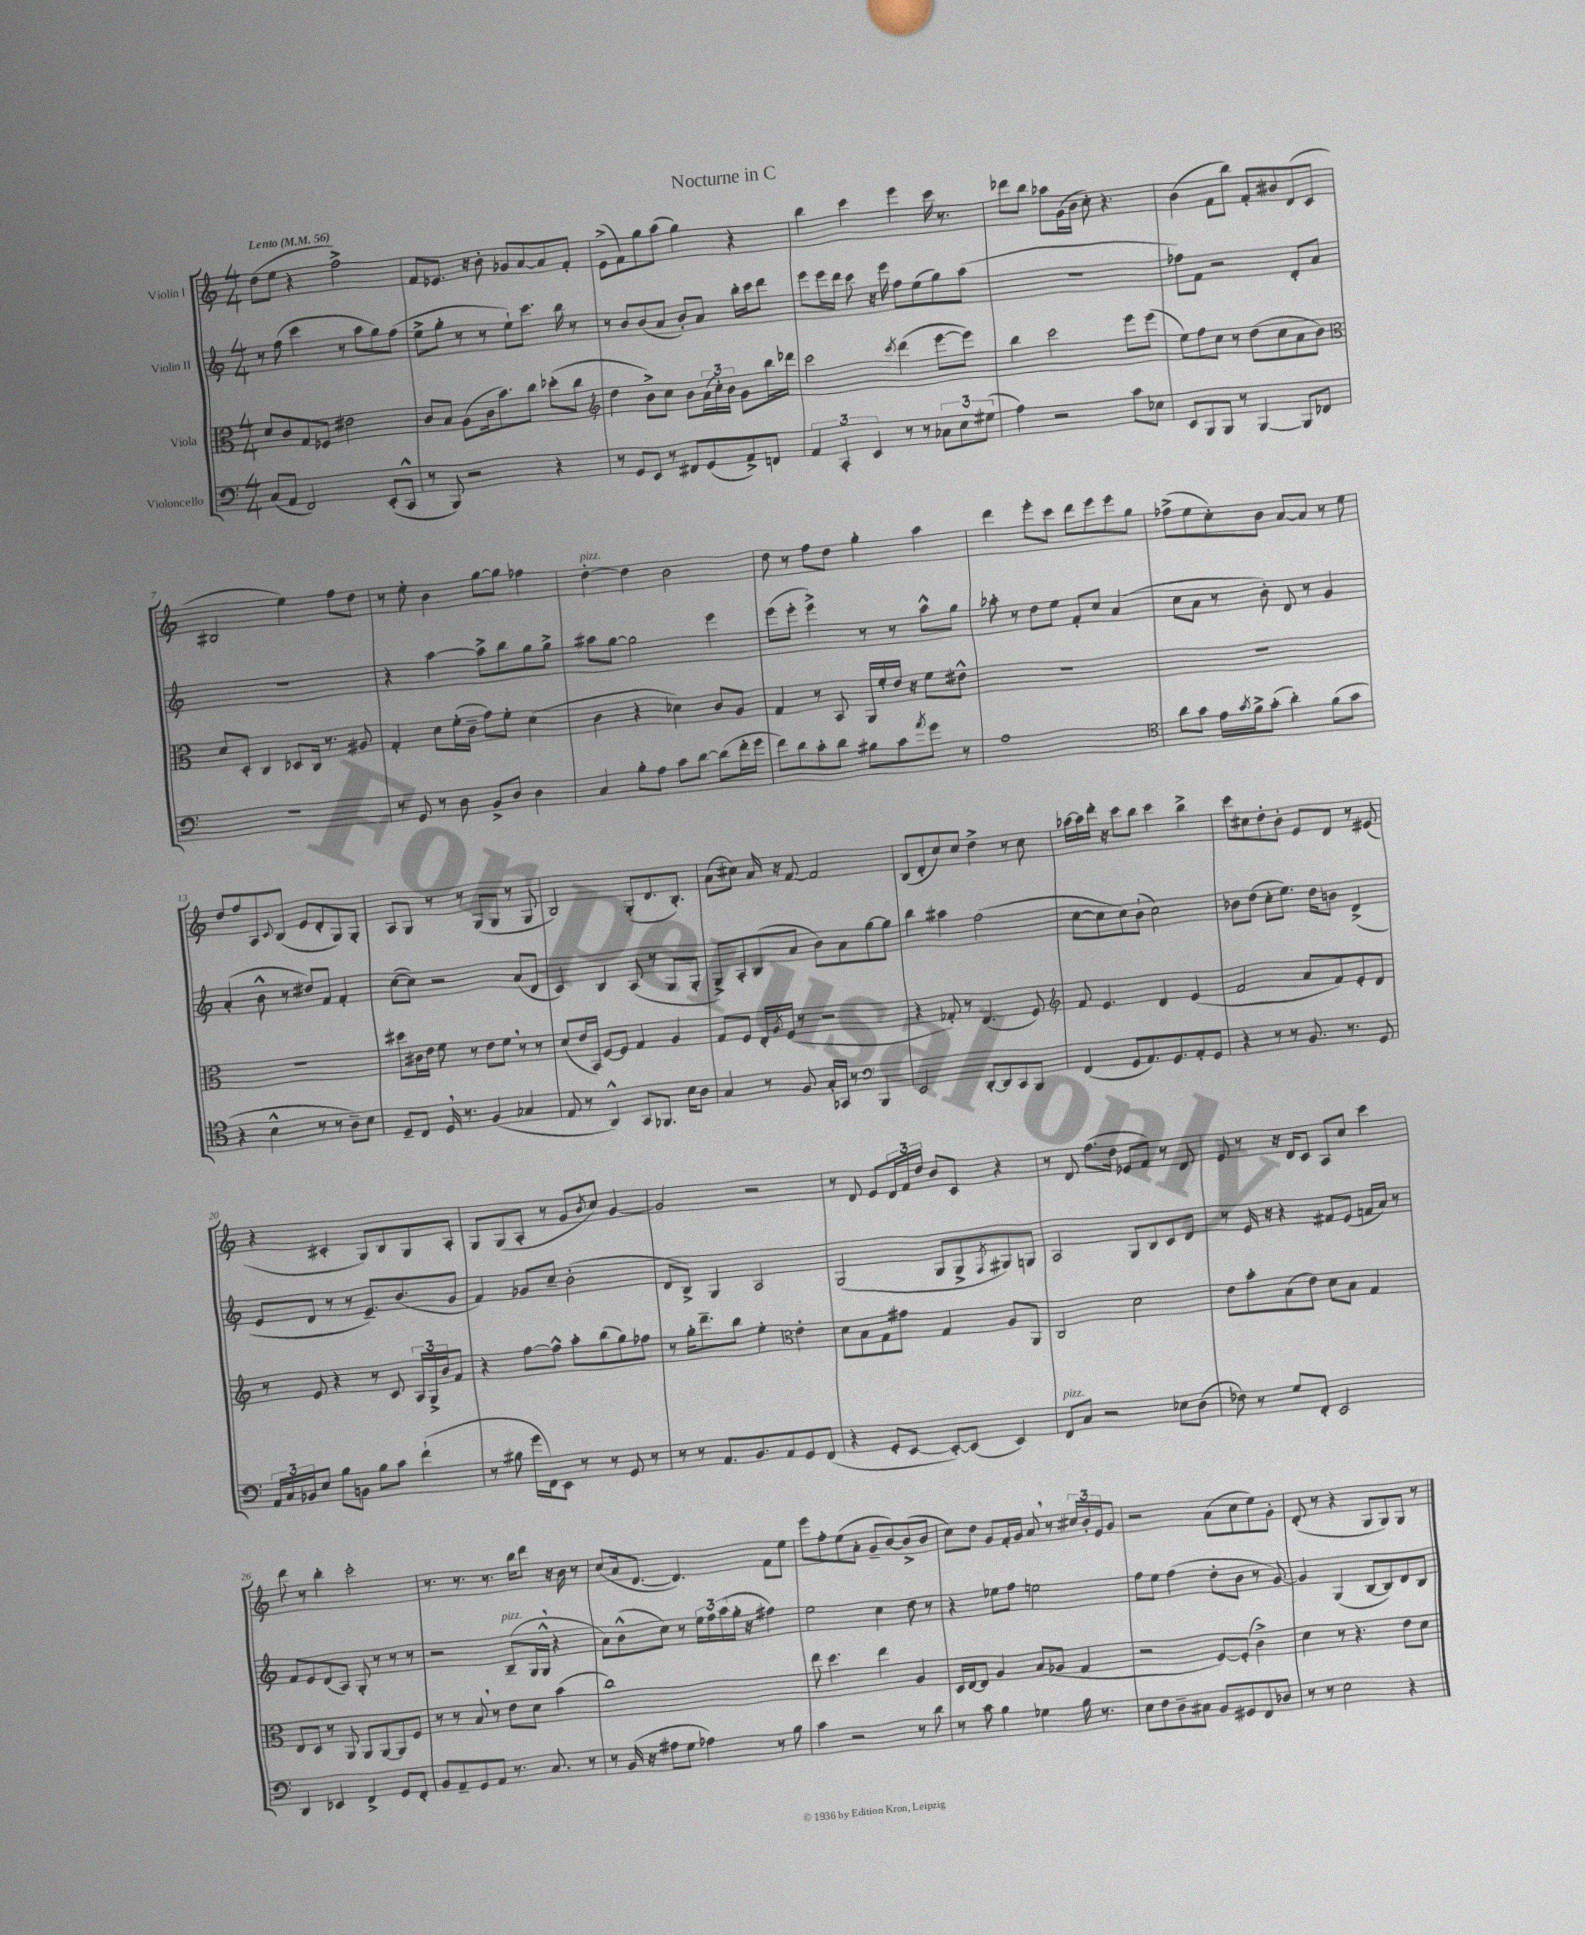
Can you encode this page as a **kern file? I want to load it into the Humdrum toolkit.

**kern	**kern	**kern	**kern
*staff4	*staff3	*staff2	*staff1
*clefF4	*clefC3	*clefG2	*clefG2
*k[]	*k[]	*k[]	*k[]
*M4/4	*M4/4	*M4/4	*M4/4
*MM56	*MM56	*MM56	*MM56
(8C	8d	8r	(8dd
8AA	8c	(8ff	8ee
2FF)	8G	4ccc	4r
.	8F-	.	.
.	2e#	8r	2ff^)
.	.	8aa	.
(8EE'	.	8gg)	.
8CC^^	.	(8ff	.
=	=	=	=
8r	8c	8ee^	8f
8BBB)	8B	8gg'	8.e-
2r	(8A	8r	.
.	.	.	16r
.	16c	8r	8b'
.	8.b)	.	.
.	.	8ee`)	8g-
.	8cc	8.ccc	[8a
4r	(8dd-'	.	8a]
.	.	16bb	.
.	8cc	8r	8f'
=	=	=	=
*	*clefG2	*	*
8r	4dd	8r	(8e^
8GG	.	8b	8f)
8EE	8b^)	(8b	8gg
8r	8cc	8a	(8aa
8FF#	8b	8b')	4gg)
(8GG	(24a	8a	.
.	24cc')	.	.
.	24b	.	.
8AA^)	8g	16bb'	4r
.	.	16ccc	.
8FF	16bb	8ddd	.
.	16ddd-	.	.
=	=	=	=
6AA	2ccc	8eee	4bb
.	.	16eee	.
6CC'	.	.	.
.	.	16ddd	.
.	.	8ccc	4ccc
6EE	.	.	.
.	.	16r	.
.	.	16eee	.
.	8qccc	.	.
8r	(4ddd	8ff	4eee
8r	.	(8ee	.
12C-	[8eee	8gg)	16ccc
.	.	.	8.r
12E	.	.	.
.	8eee])	(8aa	.
(12G#	.	.	.
=	=	=	=
4A)	4bb	1r	8ddd-
.	.	.	8bb
2r	2ccc	.	8aa-
.	.	.	(16g
.	.	.	16b
.	.	.	8cc')
.	.	.	4.r
8c	8eee	.	.
8E-	(8eee	.	.
=	=	=	=
8EE	8ee)	8ff-)	(4b
8BBB	8ff	8f	.
8BBB	8cc	2r	8f
8r	8r	.	8bb)
[4BBB	(8dd	.	8f'
.	8cc	.	8b#
8BBB]	8a	8d'	(8d
8FF-	8b)	8a	8c
=	=	=	=
*	*clefC3	*	*
1r	8d	1r	2B#
.	8D'	.	.
.	4C	.	.
.	8D-	.	4ee)
.	16C	.	.
.	8.r	.	.
.	.	.	8ff
.	8A#	.	8dd
=	=	=	=
8r	4G'	4r	8r
8GG	.	.	8ee'
8r	8d	[4aa	4b
8D	(16f'	.	.
.	16c~	.	.
8BB^	8g)	8aa^]	[8gg
8D	8f'	8bb	8gg]
4D	(4d	8gg	4ff-
.	.	8gg^	.
=	=	=	=
4C	4c	8aa#	[4dd'
.	.	[8gg	.
8B'	4r	2gg]	4dd]
8A	.	.	.
8c	4d-)	.	2b
[8d	.	.	.
(8d]	8c	4eee	.
16f'	8A	.	.
16g	.	.	.
=	=	=	=
8f)	4G	(8eee	8dd
8d	.	8eee'	8r
8c'	8r	4eee^)	8ff
8d	8BB	.	8dd
8B#	16AA	8r	4gg'
.	16f'	.	.
8c	16e	8r	.
.	16r	.	.
8qa	.	.	.
8g	8f	8aa^^	4aa
8r	8e#^^	8gg	.
=	=	=	=
1A	1r	8aa-'	4ddd
.	.	8r	.
.	.	8dd	8eee'
.	.	8ee	8ccc
.	.	8f'	8ddd
.	.	8cc	8eee
.	.	(4a	8eee
.	.	.	8gg
=	=	=	=
*clefC4	*	*	*
8a	1r	8cc	(8ff-^
8g	.	8a	8ee
16e	.	8r	8cc')
8qg	.	.	.
16f^	.	.	.
(8g'	.	8b')	8b
4a')	.	8d	[8a
.	.	8r	8a]
(8f	.	4g	8r
8g	.	.	8ee
=	=	=	=
4r	1r	(4a'	8dd
.	.	.	8ff
4B^^	.	8b^^	8A
.	.	.	8qqc
.	.	8r	(8B
8r	.	8dd#)	8e
8r	.	8f	8d'
8A~)	.	4f'	8G)
8B	.	.	8G'
=	=	=	=
8D~	8dd#	([8cc	8A
8C	16c#	8cc])	8G
.	16e	.	.
16D	8f	2r	8r
8.r	.	.	.
.	8r	.	8r
(4F	8e	.	(8G
.	8f	.	8G
4G-	8r	(8a	8r
.	8r	8d	8G
=	=	=	=
8E	(8d	4c)	2B)
8r	16e	.	.
.	16BB)	.	.
4AA^^)	[8F	4B	.
.	8F]	.	.
8GG	4G	(8A	(8G'
8.FF-	.	8r	8.d
.	4A	8G	.
16B	.	.	8.B')
8A	.	8G'	.
=	=	=	=
4G	8G	8G^)	(8a
.	8F	8A'	8cc#)
8r	16E'	(8B	16a
.	8qA	.	.
.	(16F	.	16r
8F	8r	8a	[8f
16G'	2r	8b)	2f]
16GG-	.	.	.
8r	.	8a	.
*clefF4	*	*	*
4BBB	.	[8gg	.
.	.	8gg]	.
=	=	=	=
2EE	4r	4bb	(8B
.	.	.	8d'
.	8G-')	4aa#	8cc)
.	8r	.	8cc
[8DD'	(4.E	(2ff	4dd^
8DD]	.	.	.
8CC	.	.	8r
8BBB	8F)	.	8cc
=	=	=	=
*	*clefG2	*	*
(4FF	8f	[8cc	[16aa-
.	.	.	16aa-]
.	4.e	8cc]	16ddd'
.	.	.	16r
8GG	.	8cc)	8ccc
8.AA)	.	(8b`	8bb
.	4d	2cc)	4ccc
8.GG	.	.	.
8AA'	(4e	.	4bb^
8GG	.	.	.
=	=	=	=
4r	2f	8b-	8ccc
.	.	(8dd	8cc#
8r	.	8cc'	8dd'
8r	.	8.ee)	8b'
8.BB	8a	.	8e
.	.	16dd	.
.	8f)	8b	8d
8.r	.	.	.
.	8e'	(4d^	8r
8GG	8d	.	(8e#
=	=	=	=
24AA	8r	8e	4r
24C	.	.	.
24BB-	.	.	.
8E	8e	8d	.
8B	4r	8r	4c#'
8BB	.	8r	.
8B	8r	8.e~)	8G)
8c	8c	.	8B
.	.	(8.b	.
(4f`	24A	.	8G
.	24G^	.	.
.	24b	.	.
.	8f	8g	8A'
=	=	=	=
8r	4r	4f)	8G
8B#	.	.	(8G
16g	[8ff	8g-	8A'
16FF)	.	.	.
8EE	8ff^^]	8cc~	8r
8r	8aa'	(2b'	8g
.	.	.	8qb
8r	(8bb	.	8cc)
8GG	8gg)	.	[4g
8r	8ff-	.	.
=	=	=	=
8r	8r	8d	2g]
8r	16gg'	8B^)	.
.	8.ddd~	.	.
8.AA	.	4G	.
.	8bb	.	.
8.BB	.	.	.
.	4ee'	2A	2r
8AA	.	.	.
*	*clefC3	*	*
8GG	4e'	.	.
(8FF	.	.	.
=	=	=	=
4r	8d	(2G	8r
.	8B	.	8d
8GG'	8G	.	8e
[8EE	8g#	.	24d
.	.	.	24f
.	.	.	24dd
8EE'_)	4G	8G	8b
(8EE]	.	8G^	8c
.	.	8qF	.
4EE)	8A	8G#)	4r
.	8AA	8G	.
=	=	=	=
8FF	2C	2A	8r
8C	.	.	8d
2r	.	.	(8.ff
.	.	.	16dd
.	2d	8G	8e-
.	.	8B	8f)
8E-	.	8c	8r
(8D	.	8d	8d
=	=	=	=
8F-)	8e	8r	8e
8r	8b'	16e	8r
.	.	16r	.
8G	(8B	4r	16r
.	.	.	16d
8FF'	8e)	.	8c
2EE	8d	8f#	8A
.	8B	(8e	8cc
.	4G	16f	4ccc
.	.	16a)	.
.	.	8r	.
=	=	=	=
4DD	8E	8f	8ddd
.	8D	8e	8r
4EE-	8r	(8d	4bb'
.	8AA	8A)	.
4FF^	8AA	8G'	2ccc'
.	[8AA	8r	.
8GG	8AA]	8r	.
8FF'	8F	8r	.
=	=	=	=
8BB	8r	2r	8.r
8AA~	8r	.	.
.	.	.	8.r
8GG	8B	.	.
8AA	8r	.	8.r
8.r	8e	(8B~	.
.	.	.	16bb
.	8d	16G	8ddd
8.C	.	16G^^	.
.	(4b	4r	16r
.	.	.	16b
8r	.	.	8r
=	=	=	=
8r	1cc)	8a)	(8cc
(16BB	.	(8b^^	16a
16r	.	.	[8.d
8A#	.	8cc)	.
8G	.	8r	4.d])
4A-)	.	24ee	.
.	.	24ff	.
.	.	(24aa	.
.	.	16gg'	.
.	.	16r	.
8r	.	4ff#)	8f
8B	.	.	8ee
=	=	=	=
4c	8ee	2ee	8eee
.	4.dd	.	8ff'
2r	.	.	(8ee
.	.	.	8a'
.	4ee	4cc	8g~
.	.	.	[8b)
8r	4A	8dd	(8b^]
8d	.	8r	8b
=	=	=	=
8r	16D	4r	8cc)
.	[16E	.	.
8c	8E]	.	8dd
4B	4A	8ee-	8g
.	.	8ff	16f'
.	.	.	16g
4G-	(8B	2ee	8a
.	8A-	.	8r
16B	4G	.	24cc#
.	.	.	24b'
8.r	.	.	.
.	.	.	24e
.	.	.	8g
=	=	=	=
8E	2r	8ff	2r
8F	.	8ee	.
8D~	.	(4ff	.
8C#	.	.	.
8BB	[8F)	8dd'	(8a
8GG#	(8F']	8b	8cc
8FF	4c^)	8r	8ee)
8D-	.	[8g)	8g'
=	=	=	=
8r	4d	4g]	(8d'
8r	.	.	8r
2E	8r	(4G	4r
.	4.r	.	.
.	.	[8B	8G
.	.	8B])	8G)
4r	8e	8d	8G
.	8d	8B	8r
==	==	==	==
*-	*-	*-	*-
